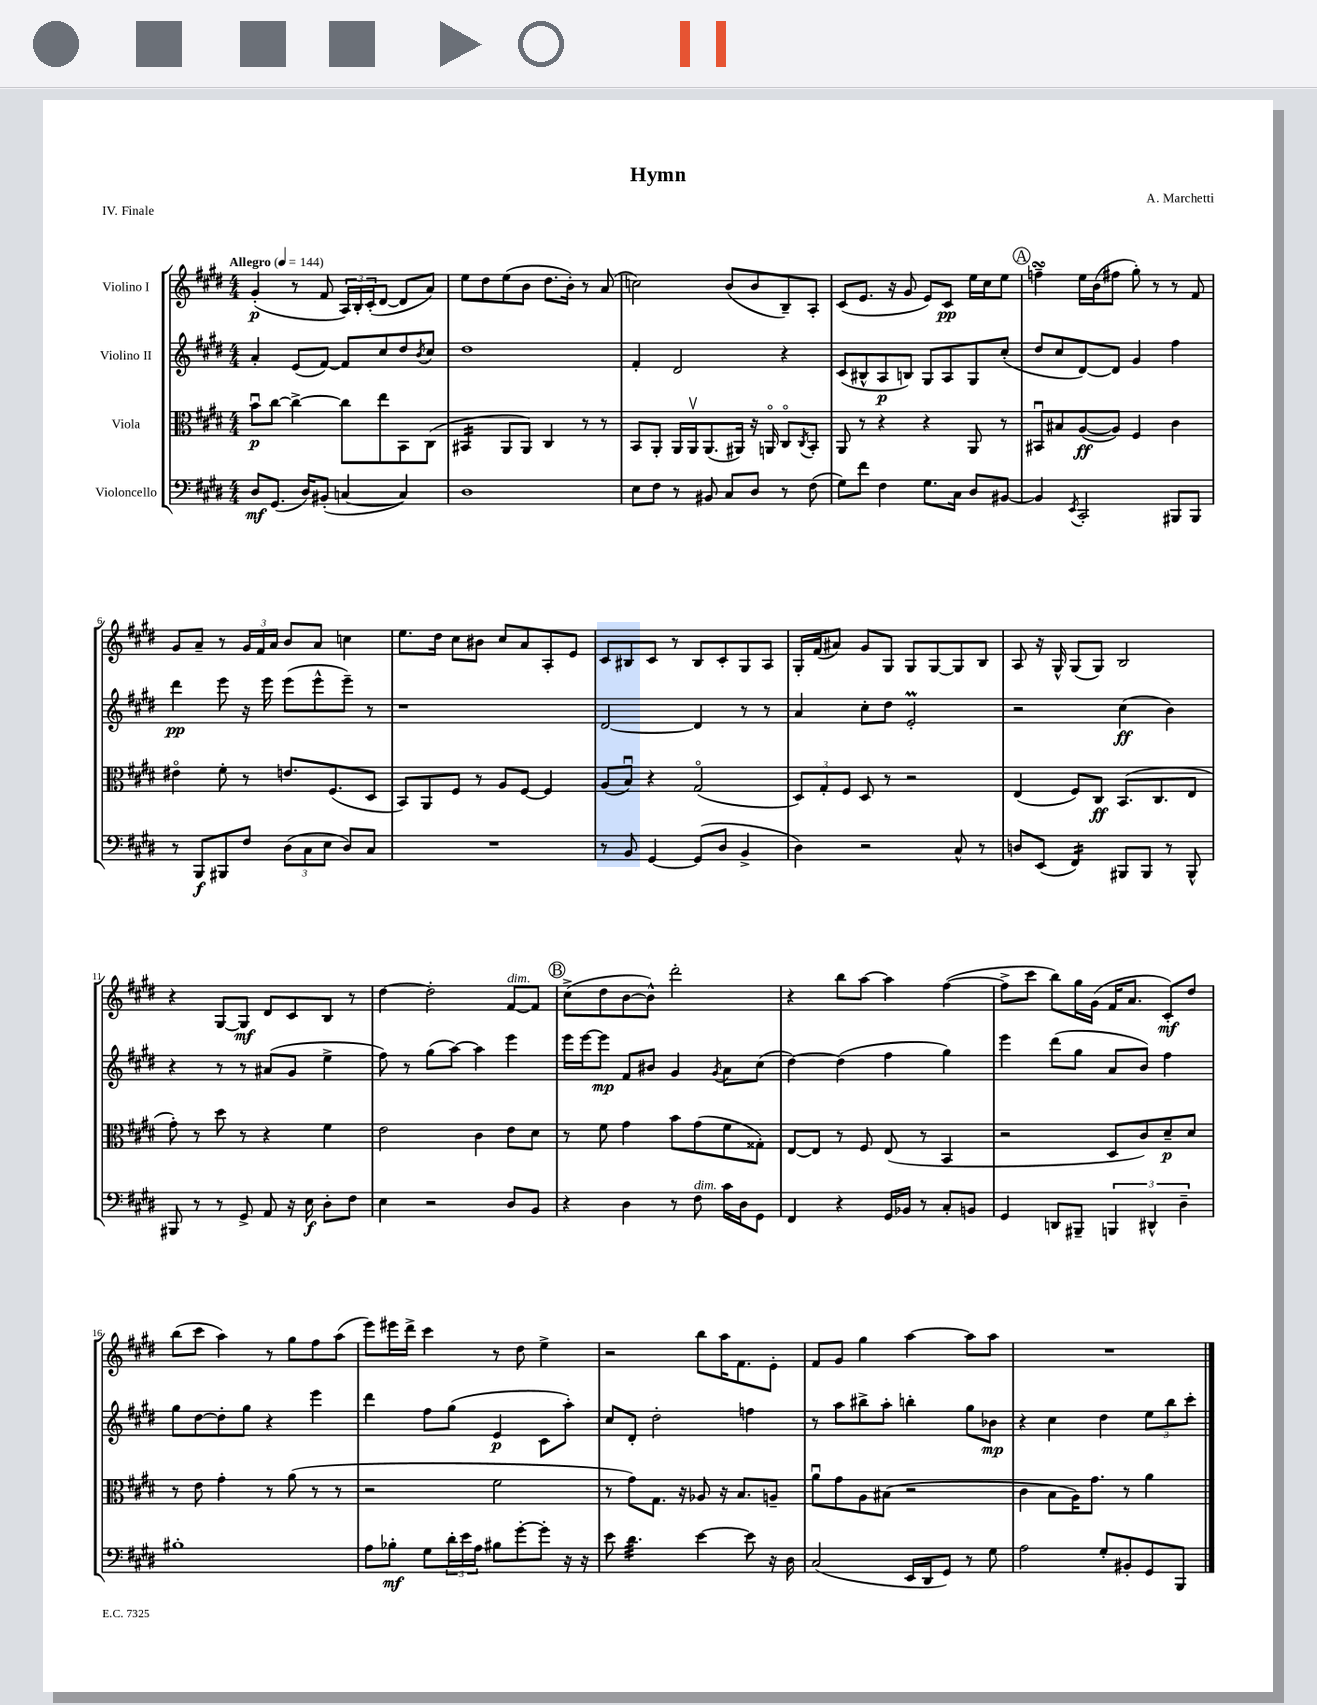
\header { title = "Hymn" composer = "A. Marchetti" piece = "IV. Finale" }
<<
\new StaffGroup <<
\new Staff = "s0" \with { instrumentName = "Violino I" } {
    \clef treble \key e \major \numericTimeSignature \time 4/4 \tempo "Allegro" 4 = 144
    gis'4-.\p( r8 fis'8 \tuplet 3/2 { a16) b16-. cis'16-.( } dis'8~ dis'8 a'8) |
    e''8 dis''8 e''8( b'8 dis''8. b'16-.) r8 a'8( |
    c''2) b'8( b'8 b8--) a8-. |
    cis'8( e'8. r16 gis'8 e'8) cis'8\pp e''16 cis''16 e''8 |
    \mark \markup { \circle "A" } f''4--\turn e''16 b'16( fis''8 gis''8-.) r8 r8 fis'8 |
    gis'8 a'8-- r8 \tuplet 3/2 { gis'16 fis'16 a'16 } b'8 a'8 c''4 |
    e''8. dis''16 cis''8 bis'8 cis''8 a'8 a8-. e'8 |
    cis'8 bis8 cis'8 r8 bis8 cis'8-. gis8 a8 |
    gis16-. fis'16( ais'8) gis'8 gis8 gis8 gis8~ gis8 b8 |
    a8 r16 gis16-^ gis8( gis8) b2 |
    r4 gis8~ gis8\mf dis'8 cis'8 b8 r8 |
    dis''4~ dis''2-. fis'8~^\markup { \italic "dim." } fis'8 |
    \mark \markup { \circle "B" } cis''8->( dis''8 b'8~ b'8-^) dis'''2-. |
    r4 b''8 a''8~ a''4 fis''4~( |
    fis''8-> cis'''8 b''8) gis''16 gis'16( fis'16 a'8. cis'8-.\mf) dis''8 |
    b''8( cis'''8 a''4) r8 gis''8 fis''8 a''8( |
    e'''8) eis'''16 dis'''16-> cis'''4 r8 dis''8 e''4-> |
    r2 b''8 a''16 fis'8. e'8-. |
    fis'8 gis'8 gis''4 a''4~ a''8 a''8 |
    R1 \bar "|." |
}
\new Staff = "s1" \with { instrumentName = "Violino II" } {
    \clef treble \key e \major \numericTimeSignature \time 4/4
    a'4-. e'8( fis'8~) fis'8 cis''8 dis''8 \acciaccatura { b'8 } cis''8 |
    dis''1 |
    fis'4-. dis'2 r4 |
    cis'8( bis8-^ a8\p b8) gis8 a8 gis8 cis''8-.( |
    \mark \markup { \circle "A" } dis''8 cis''8 dis'8~) dis'8 gis'4 fis''4 |
    dis'''4\pp e'''8 r16 e'''16 e'''8( e'''8-^ e'''8--) r8 |
    r1 |
    dis'2~ dis'4 r8 r8 |
    a'4 cis''8-. dis''8 e'2-.\prall |
    r2 cis''4\ff( b'4) |
    r4 r8 r8 ais'8( gis'8 e''4-> |
    fis''8) r8 gis''8( a''8~) a''4 e'''4 |
    \mark \markup { \circle "B" } e'''16 e'''16~ e'''8\mp fis'8 bis'8 gis'4 \acciaccatura { gis'8 } a'8 cis''8( |
    dis''4~) dis''4( fis''4 gis''4) |
    e'''4 dis'''8( gis''8 a'8 b'8) fis''4 |
    gis''8 dis''8~ dis''8-. gis''8 r4 e'''4 |
    dis'''4 fis''8 gis''8( e'4\p cis'8 a''8-.) |
    cis''8 dis'8-. dis''2-. f''4 |
    r8 a''8 bis''8-> a''8-. b''4-. gis''8 bes'8\mp |
    r4 cis''4 dis''4 \tuplet 3/2 { e''8 b''8 cis'''8-. } \bar "|." |
}
\new Staff = "s2" \with { instrumentName = "Viola" } {
    \clef alto \key e \major \numericTimeSignature \time 4/4
    b'8\downbow\p cis''8~ cis''4~-> cis''8 e''8 b,8 cis8( |
    bis,4:16 a,8 a,8) cis4 r8 r8 |
    b,8 a,8-. a,16 a,16\upbow a,8.( ais,16) r16 a,16\flageolet cis8\flageolet \acciaccatura { cis8 } b,8-. |
    a,8 r8 r4 r4 a,8 r8 |
    \mark \markup { \circle "A" } bis,8\downbow bis8 a8~\ff( a8) fis4 cis'4 |
    eis'4\flageolet fis'8-. r8 e'8. fis8.( dis8 |
    b,8) a,8 fis8 r8 a8 fis8~ fis4 |
    a8( b8\downbow) r4 gis2\flageolet( |
    \tuplet 3/2 { dis8) gis8-. fis8 } dis8 r8 r2 |
    e4( fis8) cis8\ff b,8.( cis8. e8 |
    gis'8-.) r8 dis''8 r8 r4 fis'4 |
    e'2 cis'4 e'8 dis'8 |
    \mark \markup { \circle "B" } r8 fis'8 gis'4 b'8 gis'8( fis'8 gisis8-.) |
    e8~ e8 r8 fis8 e8( r8 b,4 |
    r2 dis8 cis'8) dis'8--\p dis'8 |
    r8 e'8 gis'4-. r8 a'8( r8 r8 |
    r2 fis'2 |
    r8 gis'8) gis8. r16 aes8 r16 b8. a8-- |
    a'8\downbow gis'8 a8 bis8( r2 |
    cis'4 b8 a16) gis'8. r8 a'4 \bar "|." |
}
\new Staff = "s3" \with { instrumentName = "Violoncello" } {
    \clef bass \key e \major \numericTimeSignature \time 4/4
    dis8\mf gis,8.( dis16) bis,8-.( c4~ c4) |
    dis1 |
    e8 fis8 r8 bis,8 cis8 dis8 r8 fis8( |
    gis8) fis'8 fis4 gis8. cis16 dis8 bis,8~ |
    \mark \markup { \circle "A" } bis,4 \acciaccatura { e,8 } cis,2-. bis,,8 bis,,8 |
    r8 b,,8\f bis,,8 fis8 \tuplet 3/2 { dis8( cis8 e8 } dis8) cis8 |
    R1 |
    r8 b,8 gis,4~ gis,8( dis8 b,4-> |
    dis4) r2 cis8-^ r8 |
    d8 e,8( fis,4:16) bis,,8 bis,,8 r8 bis,,8-^ |
    bis,,8 r8 r8 gis,8-> a,8 r16 e16\f dis8-. fis8 |
    e4 r2 dis8 b,8 |
    \mark \markup { \circle "B" } r4 dis4 r8 fis8^\markup { \italic "dim." } cis'16 dis16 gis,8 |
    fis,4 r4 gis,16 bes,16 r8 cis8-. b,8 |
    gis,4 d,8 bis,,8-- \tuplet 3/2 { b,,4 dis,4-^ dis4-- } |
    bis1-. |
    a8 bes8-.\mf gis8 \tuplet 3/2 { dis'16-. e'16 a16 } bis8 gis'8~-. gis'8-. r16 r16 |
    e'8 dis'4.:32 e'4~ e'8 r16 dis16 |
    cis2( e,16 dis,16 gis,8) r8 gis8 |
    a2 gis8-. bis,8-. gis,8 b,,8 \bar "|." |
}
>>
>>
